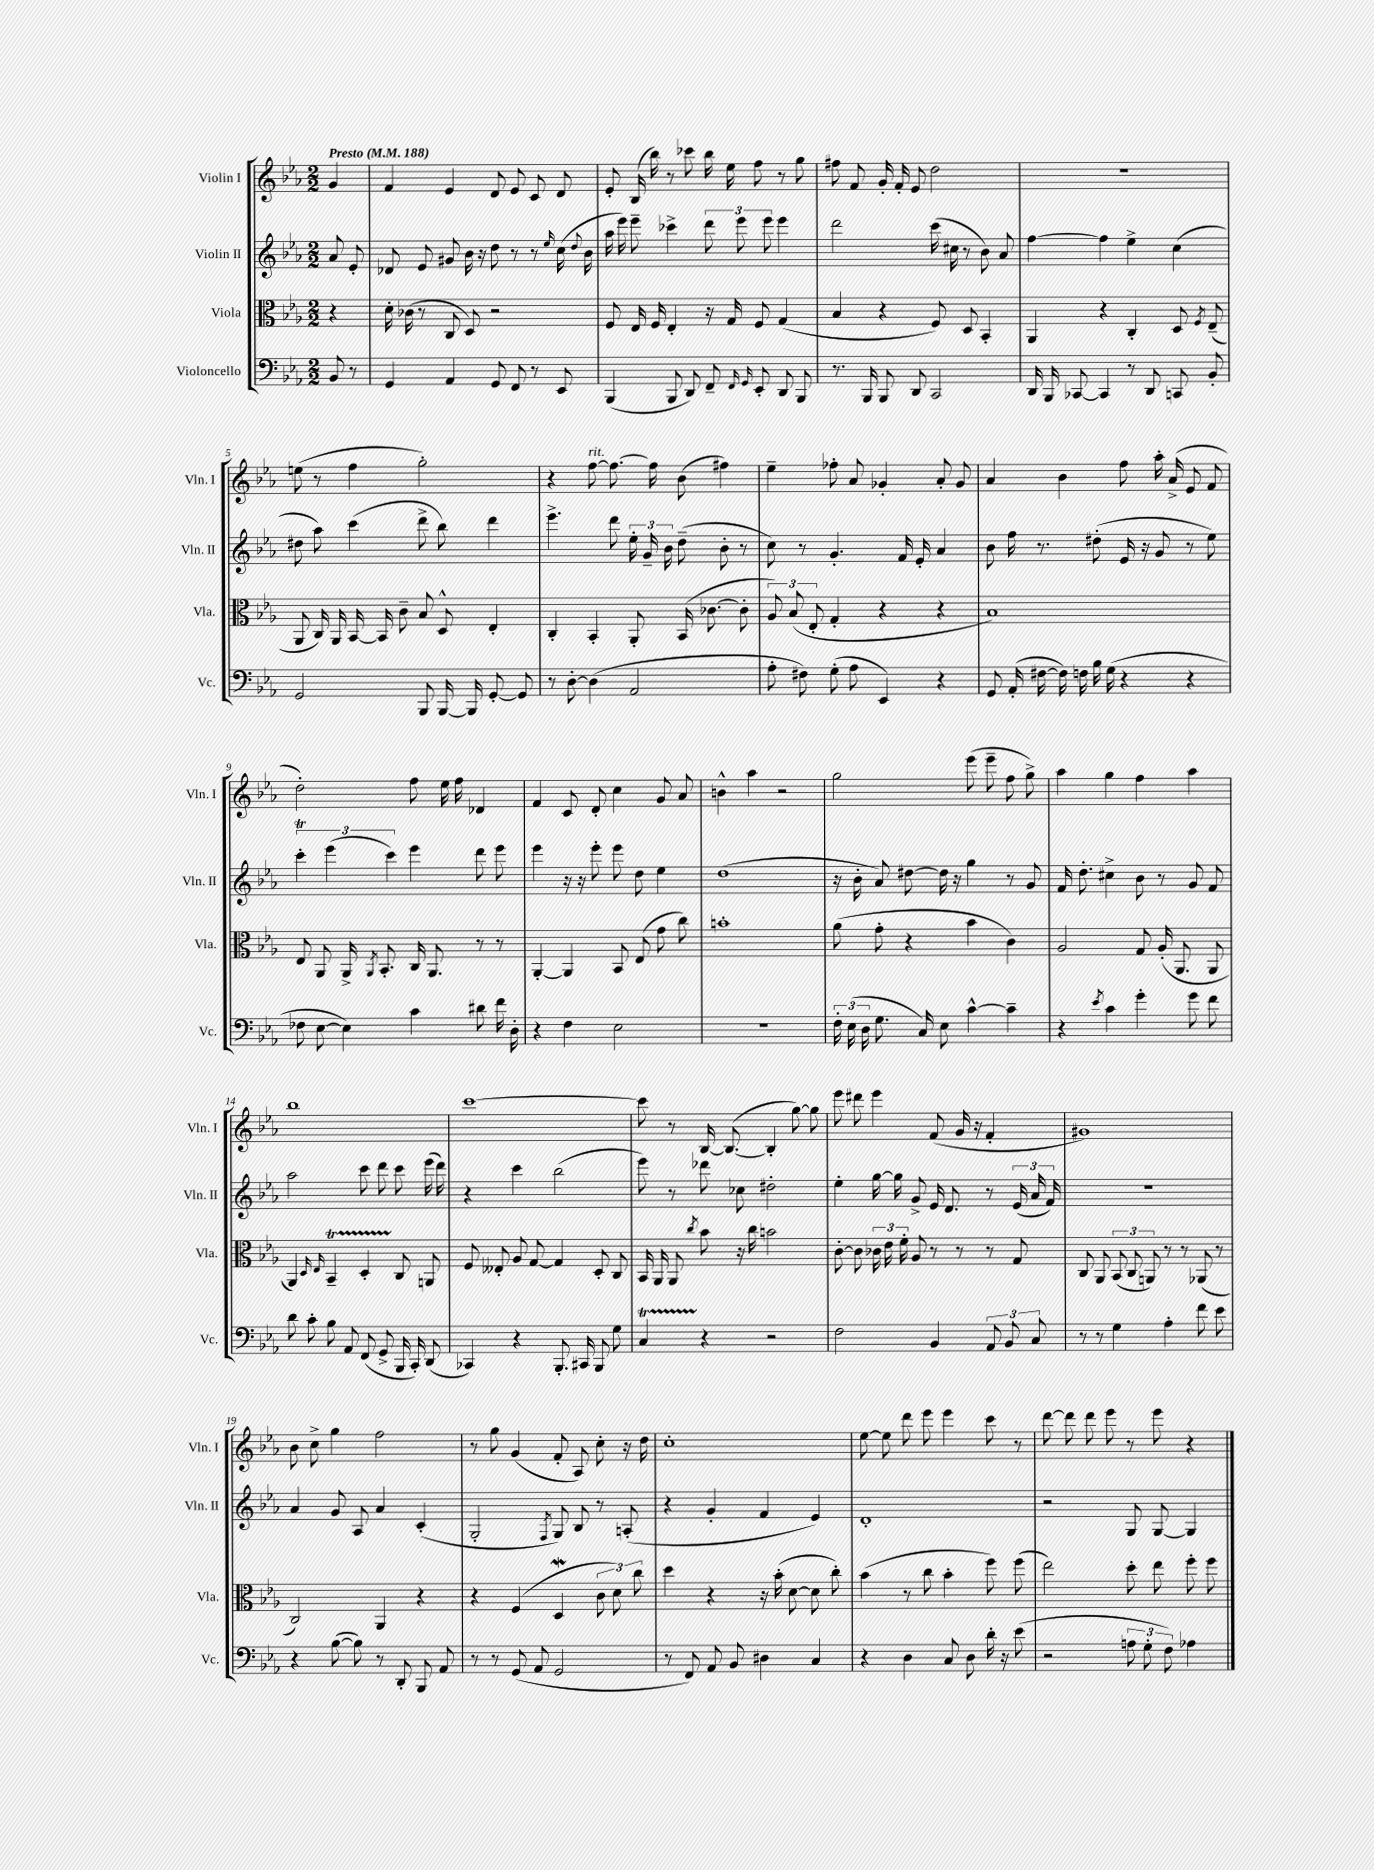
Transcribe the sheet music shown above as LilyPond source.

<<
\new StaffGroup <<
\new Staff = "s0" \with { instrumentName = "Violin I" shortInstrumentName = "Vln. I" } {
    \clef treble \key ees \major \numericTimeSignature \time 2/2 \partial 4 \tempo "Presto" 4 = 188
    \autoBeamOff g'4 |
    f'4 ees'4 d'8 ees'8 c'8 d'8 |
    ees'8-. bes16( bes''16) r8 ces'''8 bes''16 ees''16 f''8 r8 g''8 |
    fis''8 f'8 g'16-. f'16-. ees'8 d''2 |
    R1 |
    e''8( r8 f''4 g''2-.) |
    r4 f''8~^\markup { \italic "rit." } f''8.~ f''16 bes'8( fis''4) |
    ees''4-- fes''8-. aes'8 ges'4-. aes'8-. ges'8 |
    aes'4 bes'4 f''8 aes''16-. aes'16->( ees'8 f'8 |
    d''2-.) f''8 ees''16 f''16 des'4 |
    f'4 c'8 d'8-. c''4 g'8 aes'8 |
    b'4-^ aes''4 r2 |
    g''2 ees'''8( ees'''8-- f''8 g''8->) |
    aes''4 g''4 f''4 aes''4 |
    bes''1 |
    c'''1~ |
    c'''8 r8 bes16~ bes8.~( bes4-. g''8~) g''8 |
    ees'''8 dis'''8 ees'''4 f'8( g'16 r16 f'4-. |
    gis'1) |
    bes'8 c''8-> g''4 f''2 |
    r8 g''8 g'4( f'8-. aes8) c''8-. r16 d''16 |
    c''1-. |
    ees''8~ ees''8 d'''8 ees'''8 ees'''4 c'''8 r8 |
    d'''8~ d'''8 d'''8 ees'''8 r8 ees'''8 r4 \bar "|." |
}
\new Staff = "s1" \with { instrumentName = "Violin II" shortInstrumentName = "Vln. II" } {
    \clef treble \key ees \major \numericTimeSignature \time 2/2 \partial 4
    \autoBeamOff aes'8 ees'8-. |
    des'8 ees'8 gis'8 bes'16 r16 d''8 r8 r8 \grace { ees''16 } c''16( \appoggiatura { d''8 } bes'16 |
    aes''16 ees'''16) ees'''8-- ces'''4-> \tuplet 3/2 { d'''8 ees'''8 ees'''8 } ees'''4 |
    d'''2 c'''16( cis''16 r8 bes'8) aes'8 |
    f''4~ f''4 ees''4-> c''4( |
    dis''8 aes''8) c'''4( d'''8-> bes''8) d'''4 |
    ees'''4.-> d'''8 \tuplet 3/2 { ees''16-. g'16-- bes'16 } d''8--( bes'8-. r8 |
    c''8) r8 g'4.-. f'16 ees'16-. aes'4 |
    bes'8 f''16 r8. dis''8-.( ees'16 r16 g'8 r8 ees''8) |
    \tuplet 3/2 { c'''4-.\trill ees'''4( c'''4) } ees'''4 d'''8 ees'''8 |
    ees'''4 r16 r16 ees'''8-. ees'''8 d''8 ees''4 |
    d''1( |
    r16 bes'16-. aes'8) dis''8~ dis''16 r16 g''4 r8 g'8 |
    f'16 d''8.-. cis''4-> bes'8 r8 g'8 f'8 |
    aes''2 c'''8 d'''8 c'''8 ees'''16( d'''16) |
    r4 c'''4 bes''2( |
    ees'''8) r8 des'''8 ces''8 dis''2-. |
    ees''4-. g''16~ g''16 g'8-> ees'16 d'8. r8 \tuplet 3/2 { ees'16( aes'16 f'16) } |
    r1 |
    aes'4 g'8 aes8 aes'4 c'4-.( |
    g2-. \acciaccatura { f8 } g8) bes8 r8 a8-.( |
    r4 g'4-. f'4 ees'4) |
    d'1-. |
    r2 g8 g8~ g4 \bar "|." |
}
\new Staff = "s2" \with { instrumentName = "Viola" shortInstrumentName = "Vla." } {
    \clef alto \key ees \major \numericTimeSignature \time 2/2 \partial 4
    \autoBeamOff r4 |
    d'16-. ces'16( r8 c8 d8) r2 |
    f8 ees16 f16 ees4-. r16 g16 f8 g4( |
    bes4 r4 f8) d8 bes,4-. |
    aes,4 r4 c4-. d8 \acciaccatura { f8 } ees8--( |
    aes,8 c16) aes,16 bes,16~ bes,16 c'8-- bes8 d8-^ ees4-. |
    c4-. bes,4-. aes,8-. bes,16( ces'8.~ ces'8-. |
    \tuplet 3/2 { aes8) bes8( ees8-. } g4-. r4 r4 |
    bes1) |
    ees8 aes,8 aes,16-> \acciaccatura { aes,8 } bes,8.-. c16 aes,8. r8 r8 |
    aes,4~-. aes,4 bes,8 ees8( g'8 c''8) |
    b'1-. |
    aes'8( g'8-. r4 bes'4 c'4) |
    aes2 g8 aes16-.( aes,8. aes,8 |
    aes,4) \grace { d16 ees16 } bes,4--\startTrillSpan d4-. c8\stopTrillSpan a,8 |
    f8 eeses8-. aes8 g8~ g4 d8-. c8 |
    bes,16 aes,16 aes,8 \acciaccatura { c''8 } bes'8 r16 c''16 b'2 |
    c'8~-. c'8 \tuplet 3/2 { ces'16 ees'16 f'16-. } aes8 r8 r8 r8 g8 |
    c8 aes,8 \tuplet 3/2 { bes,8( c8 a,8) } r8 r8 aes,8( r8 |
    c2) aes,4 r4 |
    r4 f4( d4\mordent \tuplet 3/2 { c'8 d'8) c''8 } |
    d''4 r4 r16 bes'16-.( d'8~ d'8 c''8-.) |
    bes'4( r8 c''8 bes'4-. f''8) f''8( |
    ees''2) d''8-. ees''8 f''8-. f''8 \bar "|." |
}
\new Staff = "s3" \with { instrumentName = "Violoncello" shortInstrumentName = "Vc." } {
    \clef bass \key ees \major \numericTimeSignature \time 2/2 \partial 4
    \autoBeamOff bes,8 r8 |
    g,4 aes,4 g,8 f,8 r8 ees,8 |
    bes,,4( bes,,8 d,8) f,8-- \grace { f,16 g,16 } ees,8-. d,8 bes,,8 |
    r8. bes,,16 bes,,8 d,8 c,2 |
    d,16 bes,,16 ces,8~ ces,4 r8 d,8 c,8 bes,8-. |
    g,2 bes,,8 bes,,16~ bes,,16 g,8~-. g,8 |
    r8 d8~-. d4( aes,2 |
    aes8-. fis8) g8-.( aes8 ees,4) r4 |
    g,8 aes,16-.( fis16~ fis16) f16 bes16 g16( r4 r4 |
    fes8 ees8~ ees4) c'4 dis'8 f'16 d16-. |
    r4 f4 ees2 |
    r1 |
    \tuplet 3/2 { f16-. ees16( d16 } g8. c16) ees8 c'4~-^ c'4-- |
    r4 \acciaccatura { ees'8 } c'4 g'4-. g'8 f'8 |
    d'8 c'8-. bes8 aes,8 f,8( g,8-> bes,,16 c,16-.) d,8( |
    ces,4) r4 bes,,8.-. cis,16 bes,,8 g8 |
    c4\startTrillSpan r4\stopTrillSpan r2 |
    f2 bes,4 \tuplet 3/2 { aes,8 bes,8 c8 } |
    r8 r8 g4 aes4-. f'8 ees'8 |
    r4 bes8~( bes8) r8 d,8-. bes,,8 aes,8 |
    r8 r8 g,8( aes,8 g,2 |
    r8 f,8) aes,8 bes,8 dis4 c4 |
    r4 d4 c8 d8 d'16-. r16 ees'8( |
    r2 \tuplet 3/2 { a8 g8-. f8) } aes4 \bar "|." |
}
>>
>>
